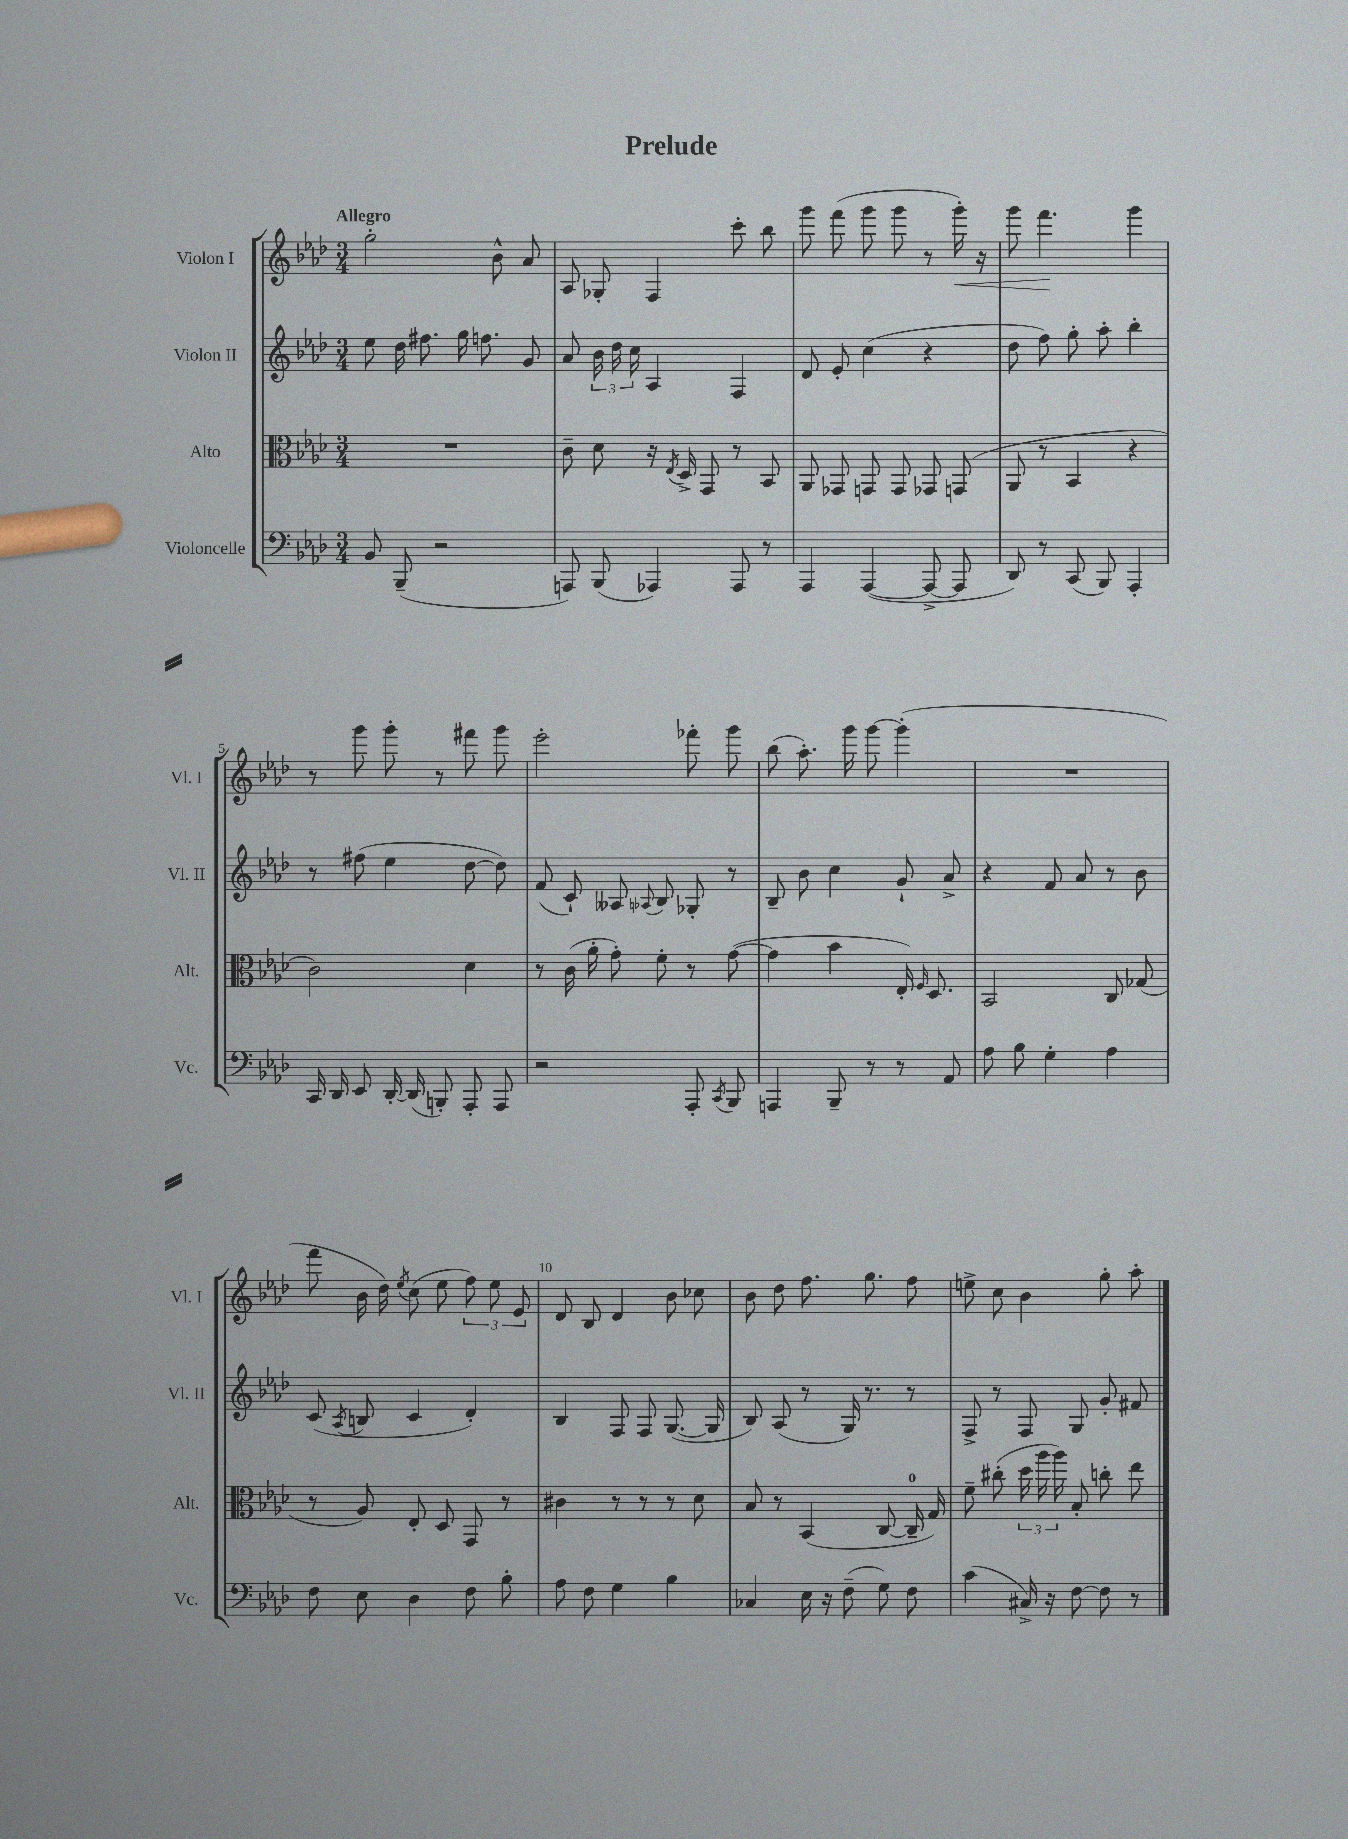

**kern	**kern	**kern	**kern
*staff4	*staff3	*staff2	*staff1
*clefF4	*clefC3	*clefG2	*clefG2
*k[b-e-a-d-]	*k[b-e-a-d-]	*k[b-e-a-d-]	*k[b-e-a-d-]
*M3/4	*M3/4	*M3/4	*M3/4
8BB-/	2.r	8ee-\	2gg'\
(8BBB-~/	.	16dd-\	.
.	.	8.ff#\	.
2r	.	.	.
.	.	16gg\	.
.	.	8.ff\	.
.	.	.	8b-^^\
.	.	8g/	8a-/
=	=	=	=
8AAA/)	8c~\	8a-/	8A-/
(8BBB-/	8d-\	24b-\	8G-'/
.	.	24dd-\	.
.	.	24cc\	.
4AAA-/)	16r	4A-/	4F/
.	8qE-/	.	.
.	16D-^/	.	.
.	8GG/	.	.
8AAA-/	8r	4F/	8ccc'\
8r	8BB-/	.	8bb-\
=	=	=	=
4AAA-/	8AA-/	8d-/	8ggg\
.	8GG-/	8e-'/	(8fff\
([4AAA-/	8GG/	(4cc\	8ggg\
.	8GG/	.	8ggg\
8AAA-^/_	8GG-/	4r	8r
8AAA-/]	(8GG/	.	16ggg'\)
.	.	.	16r
=	=	=	=
8DD-/)	8AA-/	8dd-\	8ggg\
8r	8r	8ff\)	4.fff\
(8CC/	4BB-/	8gg'\	.
8BBB-/)	.	8aa-'\	.
4AAA-'/	4r	4bb-'\	4ggg\
=	=	=	=
16CC/	2c\)	8r	8r
16DD-/	.	.	.
8EE-/	.	(8ff#\	8ggg\
[16DD-'/	.	4ee-\	8ggg'\
(16DD-/]	.	.	.
8BBB'/)	.	.	8r
8AAA-'/	4d-\	[8dd-\	8fff#\
8AAA-/	.	8dd-\])	8ggg\
=	=	=	=
2r	8r	(8f/	2eee-'\
.	(16c\	8c`/)	.
.	16a-'\	.	.
.	8g'\)	8A--/	.
.	.	8qqA-/	.
.	8f'\	8B-/	.
8AAA-'/	8r	8G-'/	8fff-'\
8qCC/	.	.	.
8BBB-/	([8g\	8r	8ggg\
=	=	=	=
4AAA/	4g\]	8B-~/	(8bb-\
.	.	8b-\	8.aa-'\)
8BBB-~/	4b-\	4cc\	.
.	.	.	16ggg\
8r	.	.	[8ggg\
8r	16E-'/)	8g`/	(4ggg'\]
.	16qqF/	.	.
.	8.D-/	.	.
8AA-/	.	8a-^/	.
=	=	=	=
8A-\	2BB-/	4r	2.r
8B-\	.	.	.
4G'\	.	8f/	.
.	.	8a-/	.
4A-\	8C/	8r	.
.	(8G-/	8b-\	.
=	=	=	=
8F\	8r	(8c/	8fff\
.	.	8qA-/	.
8E-\	8A-/)	8B/	16b-\
.	.	.	16dd-\)
.	.	.	8qee-/
4D-\	8E-'/	4c/	(8cc\
.	8D-/	.	8ee-\
8F\	8GG/	4d-'/)	12ff\)
.	.	.	12ee-\
8B-'\	8r	.	.
.	.	.	12e-/
=	=	=	=
8A-\	4c#\	4B-/	8d-/
8F\	.	.	8B-/
4G\	8r	8F/	4d-/
.	8r	8F/	.
4B-\	8r	([8.G/	8b-\
.	8d-\	.	8cc-\
.	.	16G/]	.
=	=	=	=
4C-/	8B-/	8B-/)	8b-\
.	8r	(8A-/	8dd-\
16E-\	(4BB-/	8r	8.ff\
16r	.	.	.
(8F~\	.	16G/)	.
.	.	8.r	8.gg\
8G\)	[8C/	.	.
8F\	16C~/]	8r	8ff\
.	16G/)	.	.
=	=	=	=
(4c\	8f~\	8F^/	8ee^\
.	(8cc#'\	8r	8cc\
16C#^/)	24dd-\	8F/	4b-\
.	24aa-\	.	.
16r	.	.	.
.	24aa-\)	.	.
[8F\	8B-'/	8G/	.
8F\]	8cc'\	8g'/	8gg'\
8r	8ee-\	8f#/	8aa-'\
==	==	==	==
*-	*-	*-	*-
